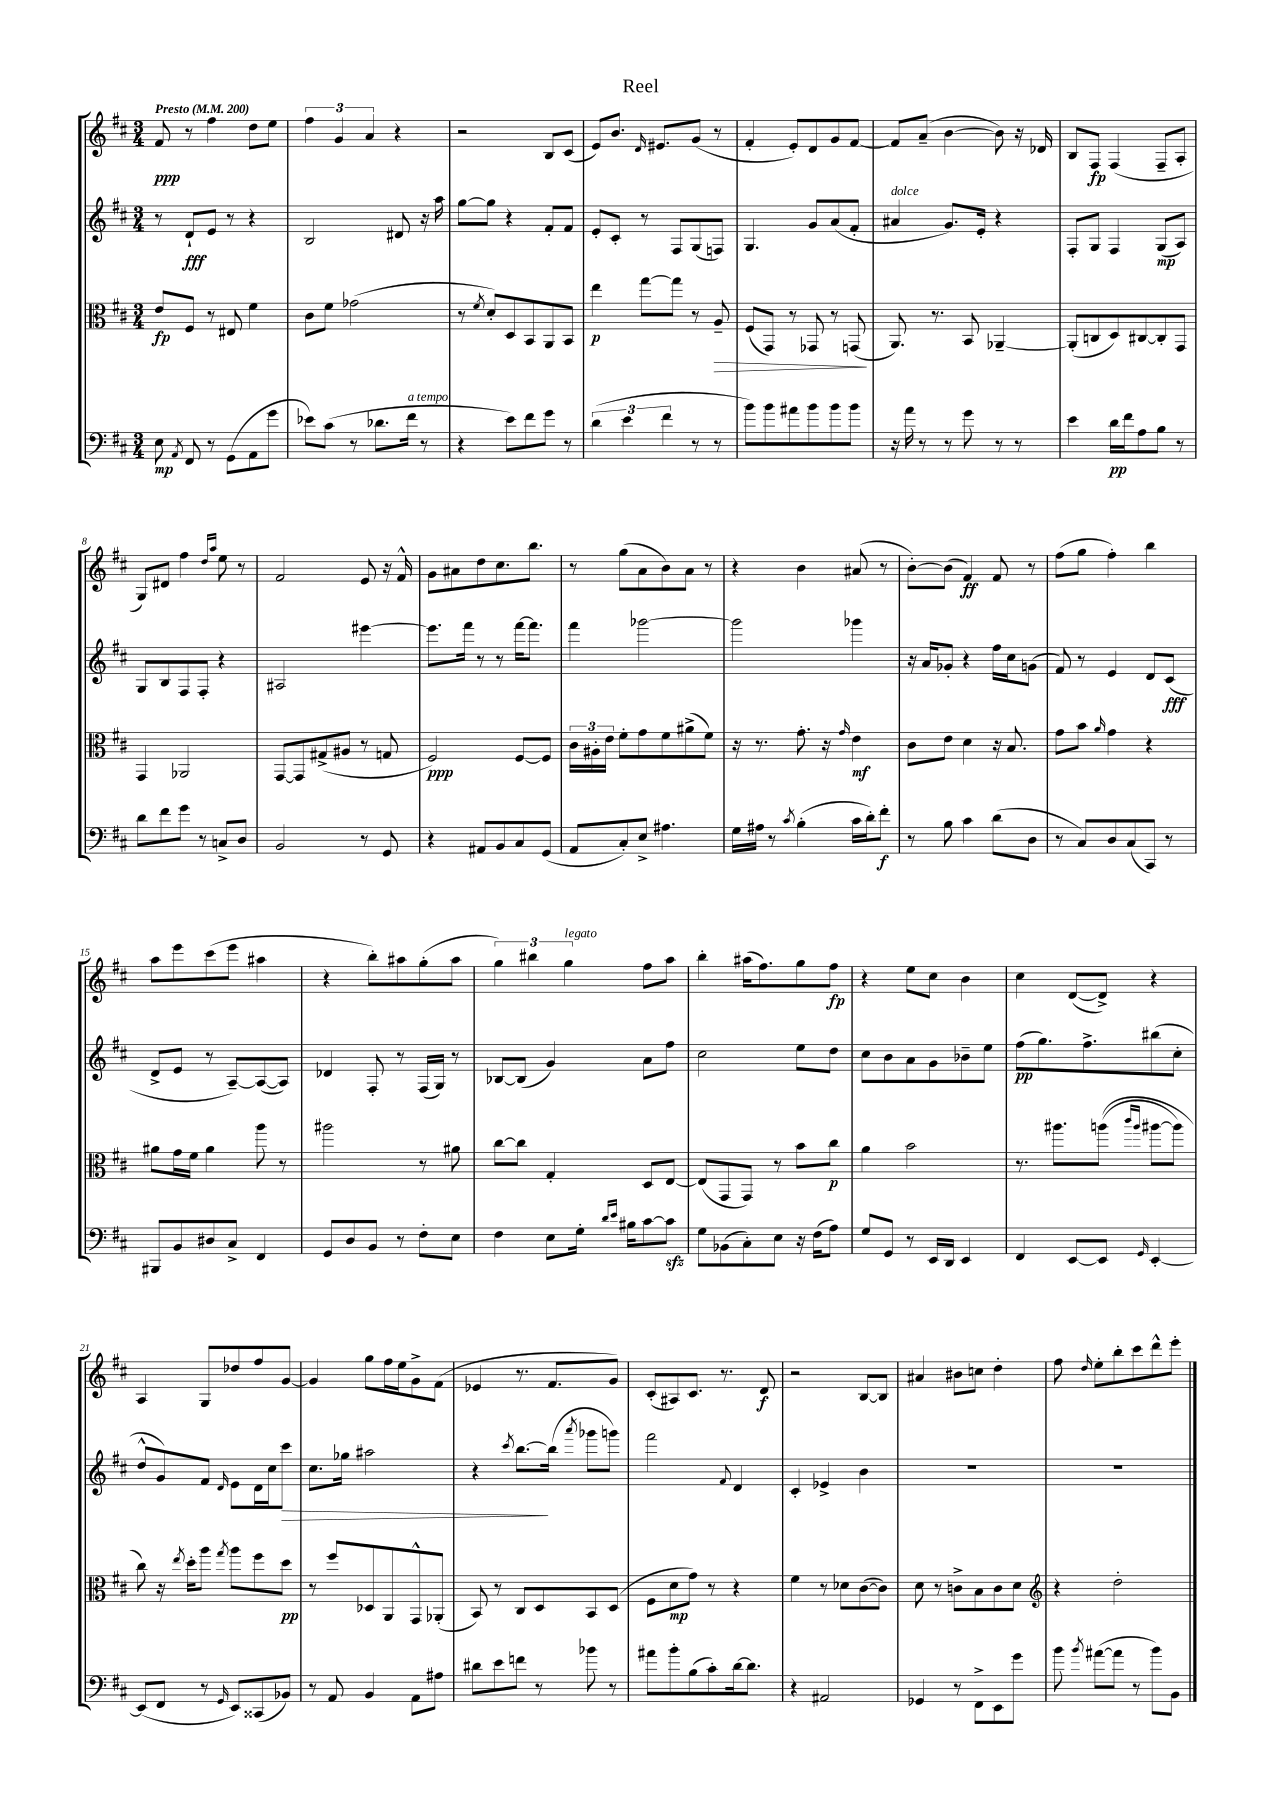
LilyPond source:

\header { title = "Reel" }
<<
\new StaffGroup <<
\new Staff = "s0" {
    \clef treble \key d \major \numericTimeSignature \time 3/4 \tempo "Presto" 4 = 200
    \autoBeamOff fis'8\ppp r8 fis''4 d''8[ e''8] |
    \tuplet 3/2 { fis''4 g'4 a'4 } r4 |
    r2 b8[ cis'8]( |
    e'8[) b'8.] \grace { d'16 } eis'8.[ g'8]( r8 |
    fis'4-. e'8[-.) d'8 g'8 fis'8]~ |
    fis'8[ a'8]--( b'4~ b'8) r16 des'16 |
    b8[ fis8]\fp fis4( fis8[-- a8]-. |
    g8[) dis'8] fis''4 \grace { d''16[ a''16] } e''8 r8 |
    fis'2 e'8 r16 fis'16-^ |
    g'8[ ais'8 d''8 cis''8. b''8.] |
    r8 g''8[( a'8 b'8) a'8] r8 |
    r4 b'4 ais'8( r8 |
    b'8[~-.) b'8]( fis'4\ff) fis'8 r8 |
    fis''8[( g''8] fis''4-.) b''4 |
    a''8[ e'''8 cis'''8( e'''8] ais''4 |
    r4 b''8[-.) ais''8 g''8-.( ais''8] |
    \tuplet 3/2 { g''4) bis''4 g''4^\markup { \italic "legato" } } fis''8[ a''8] |
    b''4-. ais''16[( fis''8.) g''8 fis''8]\fp |
    r4 e''8[ cis''8] b'4 |
    cis''4 d'8[~( d'8]->) r4 |
    a4 g8[ des''8 fis''8 g'8]~ |
    g'4 g''8[ fis''16 e''16 g'8-> fis'8]( |
    ees'4 r8. fis'8.[ g'8]) |
    cis'8[-.( ais8) cis'8.] r8. d'8\f |
    r2 b8[~ b8] |
    ais'4 bis'8[ c''8] d''4-. |
    fis''8 \grace { d''16 } e''8[-. b''8-. cis'''8 d'''8-^ e'''8]-. \bar "|." |
}
\new Staff = "s1" {
    \clef treble \key d \major \numericTimeSignature \time 3/4
    \autoBeamOff r8 d'8[-!\fff e'8] r8 r4 |
    b2 dis'8 r16 a''16 |
    g''8[~ g''8] r4 fis'8[-. fis'8] |
    e'8[-. cis'8]-. r8 fis8[ g8( f8]) |
    g4. g'8[ a'8( fis'8]-. |
    ais'4^\markup { \italic "dolce" } g'8.[) e'16]-. r4 |
    fis8[-. g8] fis4 g8[\mp( a8]) |
    g8[ b8 fis8 fis8]-. r4 |
    ais2 eis'''4~ |
    eis'''8.[ fis'''16] r8 r8 fis'''16[~ fis'''8.] |
    fis'''4 ges'''2~ |
    ges'''2 ges'''4 |
    r16 a'16[ ges'8]-. r4 fis''16[ cis''16 g'8]( |
    fis'8) r8 e'4 d'8[ cis'8]\fff( |
    d'8[-> e'8] r8 a8[~--) a8~( a8]) |
    des'4 fis8-. r8 fis16[( g16]) r8 |
    bes8[~ bes8]( g'4) a'8[ fis''8] |
    cis''2 e''8[ d''8] |
    cis''8[ b'8 a'8 g'8 bes'8-- e''8] |
    fis''8[\pp( g''8.) fis''8.-> bis''8( cis''8]-. |
    d''8[-^ g'8) fis'8] \grace { d'16 } e'8[ d'16 cis''16 cis'''8]\> |
    cis''8.[ ges''16] ais''2 |
    r4 \acciaccatura { cis'''8 } b''8.[~\! b''16]( \acciaccatura { a'''8 } ges'''8[ g'''8]) |
    fis'''2 \appoggiatura { fis'8 } d'4 |
    cis'4-. ees'4-> b'4 |
    R2. |
    R2. \bar "|." |
}
\new Staff = "s2" {
    \clef alto \key d \major \numericTimeSignature \time 3/4
    \autoBeamOff e'8[\fp fis8] r8 eis8 fis'4 |
    cis'8[ fis'8] ges'2( |
    r8 \acciaccatura { fis'8 } d'8[-.) d8 b,8 a,8 b,8] |
    e''4\p g''8[~ g''8] r8 a8--\> |
    fis8[( g,8]) r8 ges,8 r8 g,8\!( |
    a,8.) r8. b,8 aes,4~-- |
    aes,8[-.( c8 d8) cis8~ cis8-. g,8] |
    g,4 aes,2 |
    g,8[~ g,8 gis8->( ais8] r8 g8 |
    fis2\ppp) fis8[~ fis8] |
    \tuplet 3/2 { cis'16[ ais16-. e'16] } fis'8[-. g'8 fis'8 ais'8->( fis'8]) |
    r16 r8. g'8.-. r16 \grace { g'16 } e'4\mf |
    cis'8[ e'8] d'4 r16 b8. |
    g'8[ b'8] \grace { a'16 } g'4 r4 |
    ais'8[ g'16 fis'16] ais'4 a''8 r8 |
    ais''2 r8 ais'8 |
    cis''8[~ cis''8] g4-. d8[ e8]~ |
    e8[( g,8 g,8]) r8 b'8[ cis''8]\p |
    a'4 b'2 |
    r8. ais''8.[ a''8](\( \grace { cis'''16[ a''16] } ais''8[~ ais''8]) |
    cis''8\) r16 \acciaccatura { e''8 } d''16[-. a''8] \acciaccatura { g''8 } a''8[ fis''8 d''8]\pp |
    r8 fis''8[ des8 a,8 g,8-^ aes,8]-.( |
    b,8) r8 cis8[ d8 b,8 d8]( |
    fis8[ d'8\mp g'8]) r8 r4 |
    fis'4 r8 des'8[ cis'8~( cis'8]) |
    d'8 r8 c'8[-> b8 c'8 d'8] |
    \clef treble r4 d''2-. \bar "|." |
}
\new Staff = "s3" {
    \clef bass \key d \major \numericTimeSignature \time 3/4
    \autoBeamOff e8\mp \acciaccatura { a,8 } fis,8 r8 g,8[( a,8 g'8] |
    ees'8[) cis'8]( r8 des'8.[ fis'16]^\markup { \italic "a tempo" } r8 |
    r4 e'8[) fis'8 g'8] r8 |
    \tuplet 3/2 { d'4( e'4 fis'4 } r8 r8 |
    b'8[) b'8 ais'8 b'8 b'8 b'8] |
    r16 a'16 r8 r8 g'8 r8 r8 |
    e'4 d'16[\pp fis'16 a8 b8] r8 |
    d'8[ fis'8 g'8] r8 c8[-> d8] |
    b,2 r8 g,8 |
    r4 ais,8[ b,8 cis8 g,8]( |
    a,8[ cis8-.) e8]-> ais4. |
    g16[ ais16] r8 \acciaccatura { cis'8 } b4-.( cis'16[ d'16-.) fis'8]-.\f |
    r8 b8 cis'4 d'8[( d8] |
    r8 cis8[) d8 cis8( cis,8]) r8 |
    bis,,8[ b,8 dis8 cis8]-> fis,4 |
    g,8[ d8 b,8] r8 fis8[-. e8] |
    fis4 e8[ g16]-. \grace { d'16[ e'16] } bis16[ cis'8~ cis'8]\sfz |
    g8[ bes,8( cis8-.) e8] r16 fis16[( a8]) |
    g8[ g,8] r8 e,16[ d,16] e,4 |
    fis,4 e,8[~ e,8] \grace { g,16 } e,4~-. |
    e,8[( fis,8] r8 \grace { g,16 } e,8[) cisis,8( bes,8]) |
    r8 a,8 b,4 a,8[ ais8] |
    dis'8[ e'8 f'8] r8 bes'8 r8 |
    ais'8[ b'8-. b8( cis'8-.) d'16~ d'8.] |
    r4 ais,2 |
    ges,4 r8 fis,8[-> e,8 g'8] |
    b'8 \acciaccatura { b'8 } ais'8[~( ais'8] r8 b'8[) b,8] \bar "|." |
}
>>
>>
